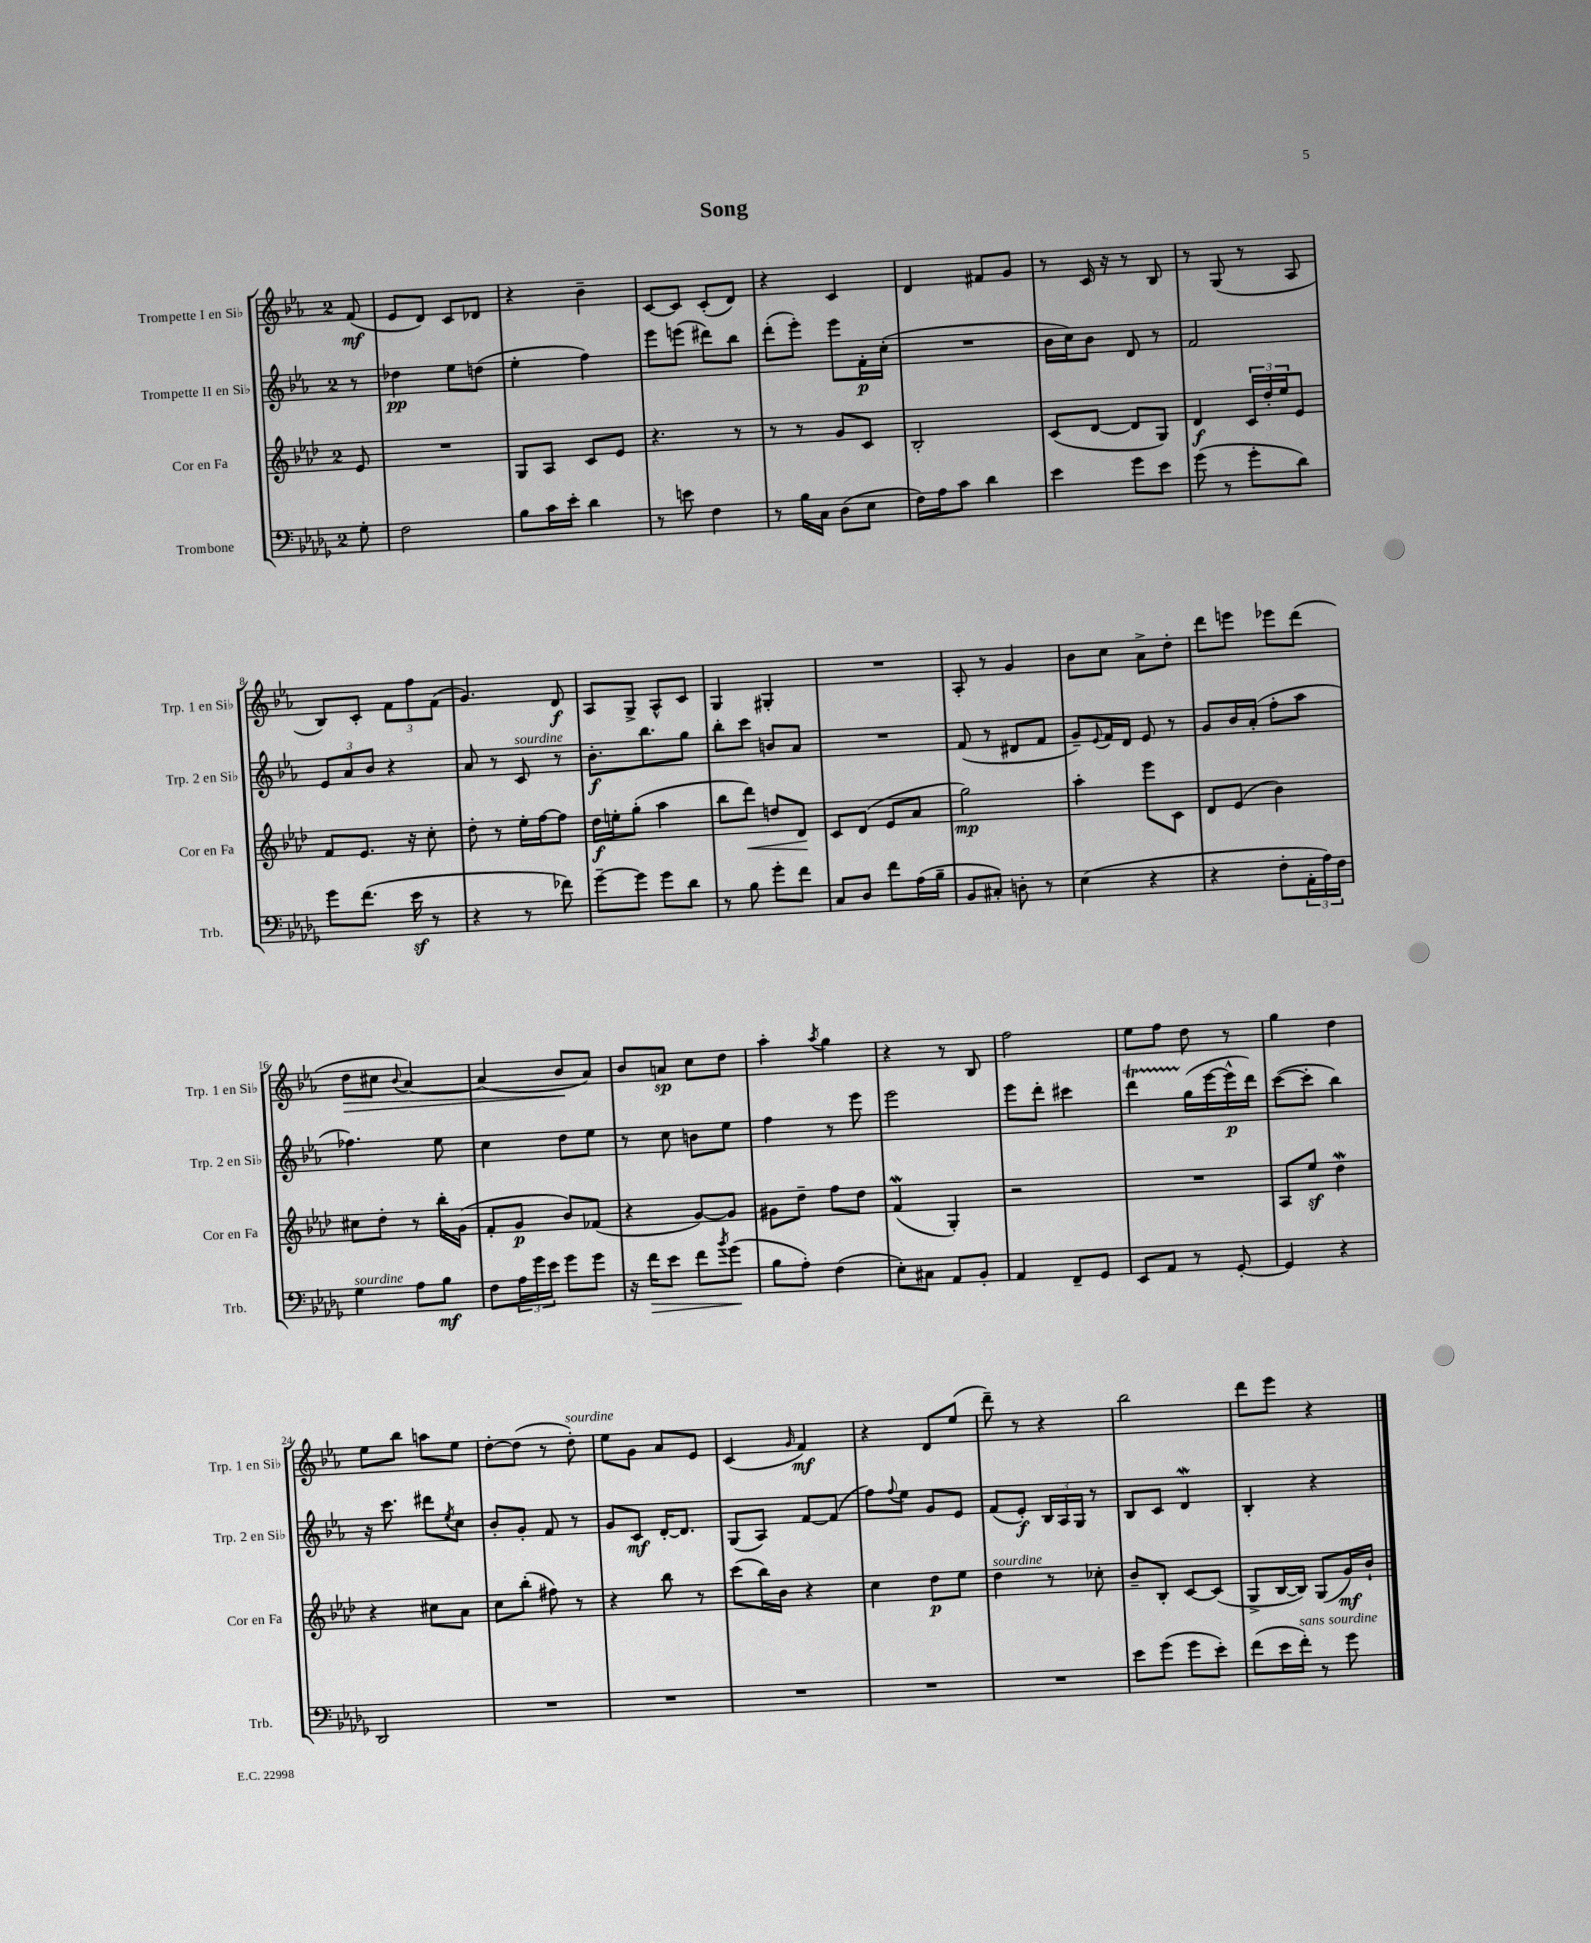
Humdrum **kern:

**kern	**kern	**kern	**kern
*staff4	*staff3	*staff2	*staff1
*clefF4	*clefG2	*clefG2	*clefG2
*k[b-e-a-d-g-]	*k[b-e-a-d-]	*k[b-e-a-]	*k[b-e-a-]
*M2/4	*M2/4	*M2/4	*M2/4
8G-'	8e-	8r	(8f
=	=	=	=
2F	2r	4dd-	8e-
.	.	.	8d)
.	.	8ee-	8c
.	.	(8dd	8d-
=	=	=	=
8B-	8G	4ee-'	4r
16c	8A-	.	.
16e-'	.	.	.
4d-	8c	4ff)	4b-~
.	8e-	.	.
=	=	=	=
8r	4.r	8eee-	[8c
8e	.	(8eee	8c]
4F	.	8ddd#)	(8c'
.	8r	8bb-	8d)
=	=	=	=
8r	8r	(8ddd'	4r
16B-	8r	8eee-')	.
16C	.	.	.
(8D-	8g	8eee-	4c
8E-	8c	16f'	.
.	.	(16cc'	.
=	=	=	=
16F)	2B-'	2r	4d
16A-	.	.	.
8c	.	.	.
4d-	.	.	8f#
.	.	.	8g
=	=	=	=
4e-	(8c	16b-	8r
.	.	16cc)	.
.	[8d-	8b-	16c
.	.	.	16r
8g-	8d-]	8d	8r
8e-	8G)	8r	8B-
=	=	=	=
(8g-	4d-	2f	8r
8r	.	.	(8G
8g-'	24c	.	8r
.	24dd-'	.	.
.	24ee-	.	.
8d-)	8e-	.	8A-
=	=	=	=
8g-	8f	12e-	8B-)
.	.	12a-	.
(8.f	8.e-	.	8c'
.	.	12b-	.
.	.	4r	12f
16e-	16r	.	.
.	.	.	12ff
8r	8cc'	.	.
.	.	.	(12f
=	=	=	=
4r	8dd-'	8a-	4.g)
.	8r	8r	.
8r	16ee-'	8c	.
.	[16ff	.	.
8f-)	8ff]	8r	8d
=	=	=	=
[8g-~	16dd-	8.b-'	8A-
.	16ee'	.	.
8g-]	(8gg'	.	8G^
.	.	8.bb-	.
8g-	4aa-	.	8A-^^
8d-	.	8gg	8c
=	=	=	=
8r	8bb-	8bb-'	4G
8B-	8ddd-)	8ccc	.
8g-'	8dd	8b	4G#'
8f	8d-	8a-	.
=	=	=	=
8C	8c	2r	2r
8D-	(8d-	.	.
8f	8e-	.	.
(16A-	8a-	.	.
16B-~	.	.	.
=	=	=	=
8BB-	2gg)	(8f	8A-'
8C#')	.	8r	8r
8D'	.	8d#	4g
8r	.	8f	.
=	=	=	=
(4E-	4aa-'	8g~)	8b-
.	.	8qqe-	.
.	.	16f	8cc
.	.	16d	.
4r	8eee-	8e-	8a-^
.	8c	8r	8dd'
=	=	=	=
4r	8d-	8g	8ddd
.	(8e-	16b-	8eee
.	.	(16a-'	.
8F'	4b-)	8ff'	8eee-
24AA-'	.	8aa-	(8ddd
24A-)	.	.	.
24F	.	.	.
=	=	=	=
4G-	8cc#	4.ff-)	8dd
.	8dd-'	.	8cc#
.	.	.	8qqb-
8A-	8r	.	[4a-)
8B-	16bb-'	8ee-	.
.	(16g	.	.
=	=	=	=
8F	8f'	4cc	(4a-]
24A-	8g	.	.
24g-	.	.	.
24e-	.	.	.
8g-	8b-)	8dd	8b-
8g-	(8f-	8ee-	8a-)
=	=	=	=
16r	4r	8r	8b-
16f	.	.	.
8e-	.	8cc	8a
8f	[8g)	8b	8cc
8qb-	.	.	.
(8g-	8g]	8ee-	8dd
=	=	=	=
8B-	8g#	4ff	4aa-'
8A-')	8dd-~	.	.
.	.	.	8qaa-
(4F	8ff	8r	4gg
.	8dd-	8eee-	.
=	=	=	=
8E-')	(4f	2eee-	4r
8C#	.	.	.
8AA-	4G')	.	8r
8BB-'	.	.	8B-
=	=	=	=
4AA-	2r	8eee-	2ff
.	.	8ddd'	.
8FF~	.	4ccc#	.
8GG-	.	.	.
=	=	=	=
8EE-	2r	4ddd	8ee-
8AA-	.	.	8ff
8r	.	(16gg	8dd
.	.	[16eee-	.
[8GG-'	.	16eee-^^]	8r
.	.	16ddd)	.
=	=	=	=
4GG-]	8A-	([8ccc	4gg
.	8ee-	8ccc']	.
4r	4dd-	4bb-)	4dd
=	=	=	=
2DD-	4r	16r	8ee-
.	.	8.ccc	.
.	.	.	8bb-
.	8cc#	8ddd#	8aa
.	.	8qee-	.
.	8a-	8cc	8ee-
=	=	=	=
2r	8cc	8b-'	[8dd'
.	(8bb-'	8g'	(8dd]
.	8ff#)	8f	8r
.	8r	8r	8dd')
=	=	=	=
2r	4r	8g	8ee-
.	.	8c	8g
.	8bb-	[16d'	8a-
.	.	8.d]	.
.	8r	.	8e-
=	=	=	=
2r	(8ccc	(8G	(4c
.	16bb-)	8A-)	.
.	16b-	.	.
.	.	.	16qqg
.	4r	[8f	4f)
.	.	(8f]	.
=	=	=	=
2r	4cc	8ff)	4r
.	.	8qqff	.
.	.	8ee-	.
.	8dd-	8g	8d
.	8ee-	8e-	(8ee-
=	=	=	=
2r	4dd-	(8f	8ddd~)
.	.	8e-')	8r
.	8r	24B-	4r
.	.	24A-	.
.	.	24G	.
.	8cc-'	8r	.
=	=	=	=
8e-	8b-~	8B-	2bb-
(8g-	8B-'	8c	.
8g-	[8c	4d	.
8e-')	(8c]	.	.
=	=	=	=
(8f	8G^	4B-'	8ddd
16e-	[16B-	.	8eee-
16f')	16B-])	.	.
8r	(8G	4r	4r
8g-	16g)	.	.
.	16b-`	.	.
==	==	==	==
*-	*-	*-	*-
